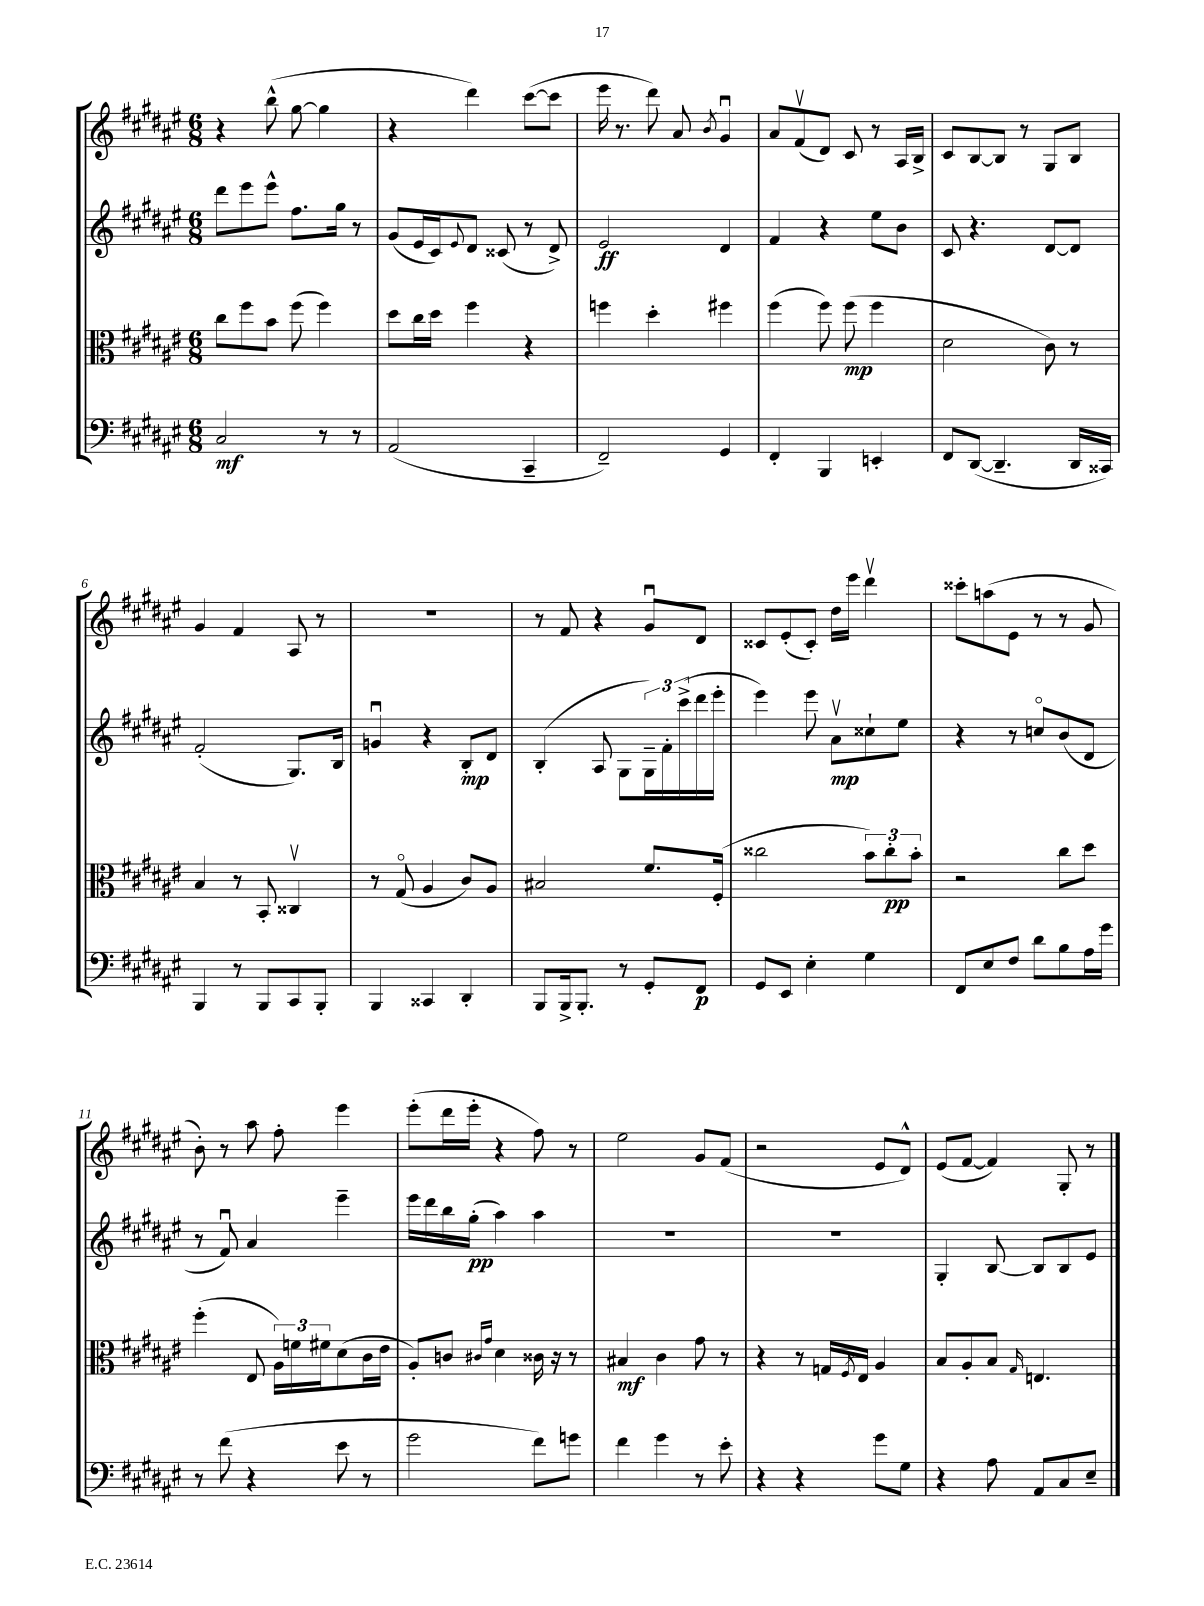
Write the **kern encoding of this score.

**kern	**kern	**kern	**kern
*staff4	*staff3	*staff2	*staff1
*clefF4	*clefC3	*clefG2	*clefG2
*k[f#c#g#d#a#e#]	*k[f#c#g#d#a#e#]	*k[f#c#g#d#a#e#]	*k[f#c#g#d#a#e#]
*M6/8	*M6/8	*M6/8	*M6/8
2C#/	8cc#\L	8ddd#\L	4r
.	8ff#\	8eee#\	.
.	8b\J	8eee#^^\J	(8bb^^\
.	(8ff#\	8.ff#\L	[8gg#\
8r	4ff#\)	.	4gg#\]
.	.	16gg#\Jk	.
8r	.	8r	.
=	=	=	=
(2AA#/	8dd#\L	(8g#/L	4r
.	16cc#\L	16e#/L	.
.	16dd#\JJ	16c#/J)	.
.	.	8qqe#/	.
.	4ff#\	8d#/J	4ddd#\)
.	.	(8c##/	.
4CC#~/	4r	8r	([8ccc#\L
.	.	8d#^/)	8ccc#\]J
=	=	=	=
2FF#~/)	4ff\	2e#/	16eee#\
.	.	.	8.r
.	4dd#'\	.	8ddd#\)
.	.	.	8a#/
.	.	.	8qb/
4GG#/	4ff#\	4d#/	4g#u/
=	=	=	=
4FF#'/	(4ff#\	4f#/	8a#/L
.	.	.	(8f#v/
4BBB/	8ff#\)	4r	8d#/J)
.	(8ff#\	.	8c#/
4EE'/	4ff#\	8ee#\L	8r
.	.	8b\J	16A#/LL
.	.	.	16B^/JJ
=	=	=	=
8FF#/L	2d#\	8c#/	8c#/L
([8DD#/J	.	4.r	[8B/
4.DD#~/]	.	.	8B/]J
.	.	.	8r
.	8c#\)	[8d#/L	8G#/L
16DD#/LL	8r	8d#/]J	8B/J
16CC##/JJ)	.	.	.
=	=	=	=
4BBB/	4B/	(2f#'/	4g#/
8r	8r	.	4f#/
8BBB/L	8BB'/	.	.
8CC#/	4C##v/	8.G#/L)	8A#/
8BBB'/J	.	.	8r
.	.	16B/Jk	.
=	=	=	=
4BBB/	8r	4gu/	2.r
.	(8G#o/	.	.
4CC##/	4A#/	4r	.
4DD#'/	8c#/L)	8B'/L	.
.	8A#/J	8d#/J	.
=	=	=	=
8BBB/L	2B#/	(4B'/	8r
16BBB^/k	.	.	8f#/
8.BBB'/J	.	.	.
.	.	8A#/	4r
8r	.	8G#\L	.
8GG#'/L	8.f#/L	24G#~\L)	8g#u/L
.	.	24f#'\	.
.	.	(24ccc#^\	.
8FF#/J	.	16ddd#\	8d#/J
.	(16F#'/Jk	16eee#'\JJ	.
=	=	=	=
8GG#/L	2cc##\	4eee#\)	8c##/L
8EE#/J	.	.	(8e#'/
4E#'\	.	8eee#\	8c##'/J)
.	.	8a#v\L	16dd#\LL
.	.	.	16eee#\JJ
4G#\	12b\L)	8cc##`\	4ddd#v\
.	12cc##'\	.	.
.	.	8ee#\J	.
.	12b'\J	.	.
=	=	=	=
8FF#/L	2r	4r	8ccc##'\L
8E#/	.	.	(8aa\
8F#/J	.	8r	8e#\J
8d#\L	.	8cco/L	8r
8B\	8cc#\L	(8b/	8r
16A#\L	8dd#\J	8d#/J	8g#/
16g#\JJ	.	.	.
=	=	=	=
8r	(4ff#'\	8r	8b'\)
(8f#\	.	8f#u/)	8r
4r	8E#/	4a#/	8aa#\
.	24A#\LL)	.	8ff#'\
.	24f\	.	.
.	24f#\J	.	.
8e#\	(8d#\	4eee#~\	4eee#\
8r	16c#\L	.	.
.	16e#\JJ	.	.
=	=	=	=
2g#\	8A#'/L)	16eee#\LL	(8eee#'\L
.	.	16ddd#\	.
.	8c/J	16bb\	16ddd#\L
.	.	(16gg#'\JJ	16eee#'\JJ
.	16qqc#/LL	.	.
.	16qqg#/JJ	.	.
.	4d#\	4aa#\)	4r
8f#\L)	16c##\	4aa#\	8ff#\)
.	16r	.	.
8g\J	8r	.	8r
=	=	=	=
4f#\	4B#/	2.r	2ee#\
4g#\	4c#\	.	.
8r	8g#\	.	8g#/L
8e#'\	8r	.	(8f#/J
=	=	=	=
4r	4r	2.r	2r
4r	8r	.	.
.	16G/LL	.	.
.	8qF#/	.	.
.	16E#/JJ	.	.
8g#\L	4A#/	.	8e#/L
8G#\J	.	.	8d#^^/J)
=	=	=	=
4r	8B/L	4G#'/	(8e#/L
.	8A#'/	.	[8f#/J
8A#\	8B/J	[8B/	4f#/])
.	16qqG#/	.	.
8AA#/L	4.E/	8B/]L	.
8C#/	.	8B/	8G#'/
8E#~/J	.	8e#/J	8r
==	==	==	==
*-	*-	*-	*-
